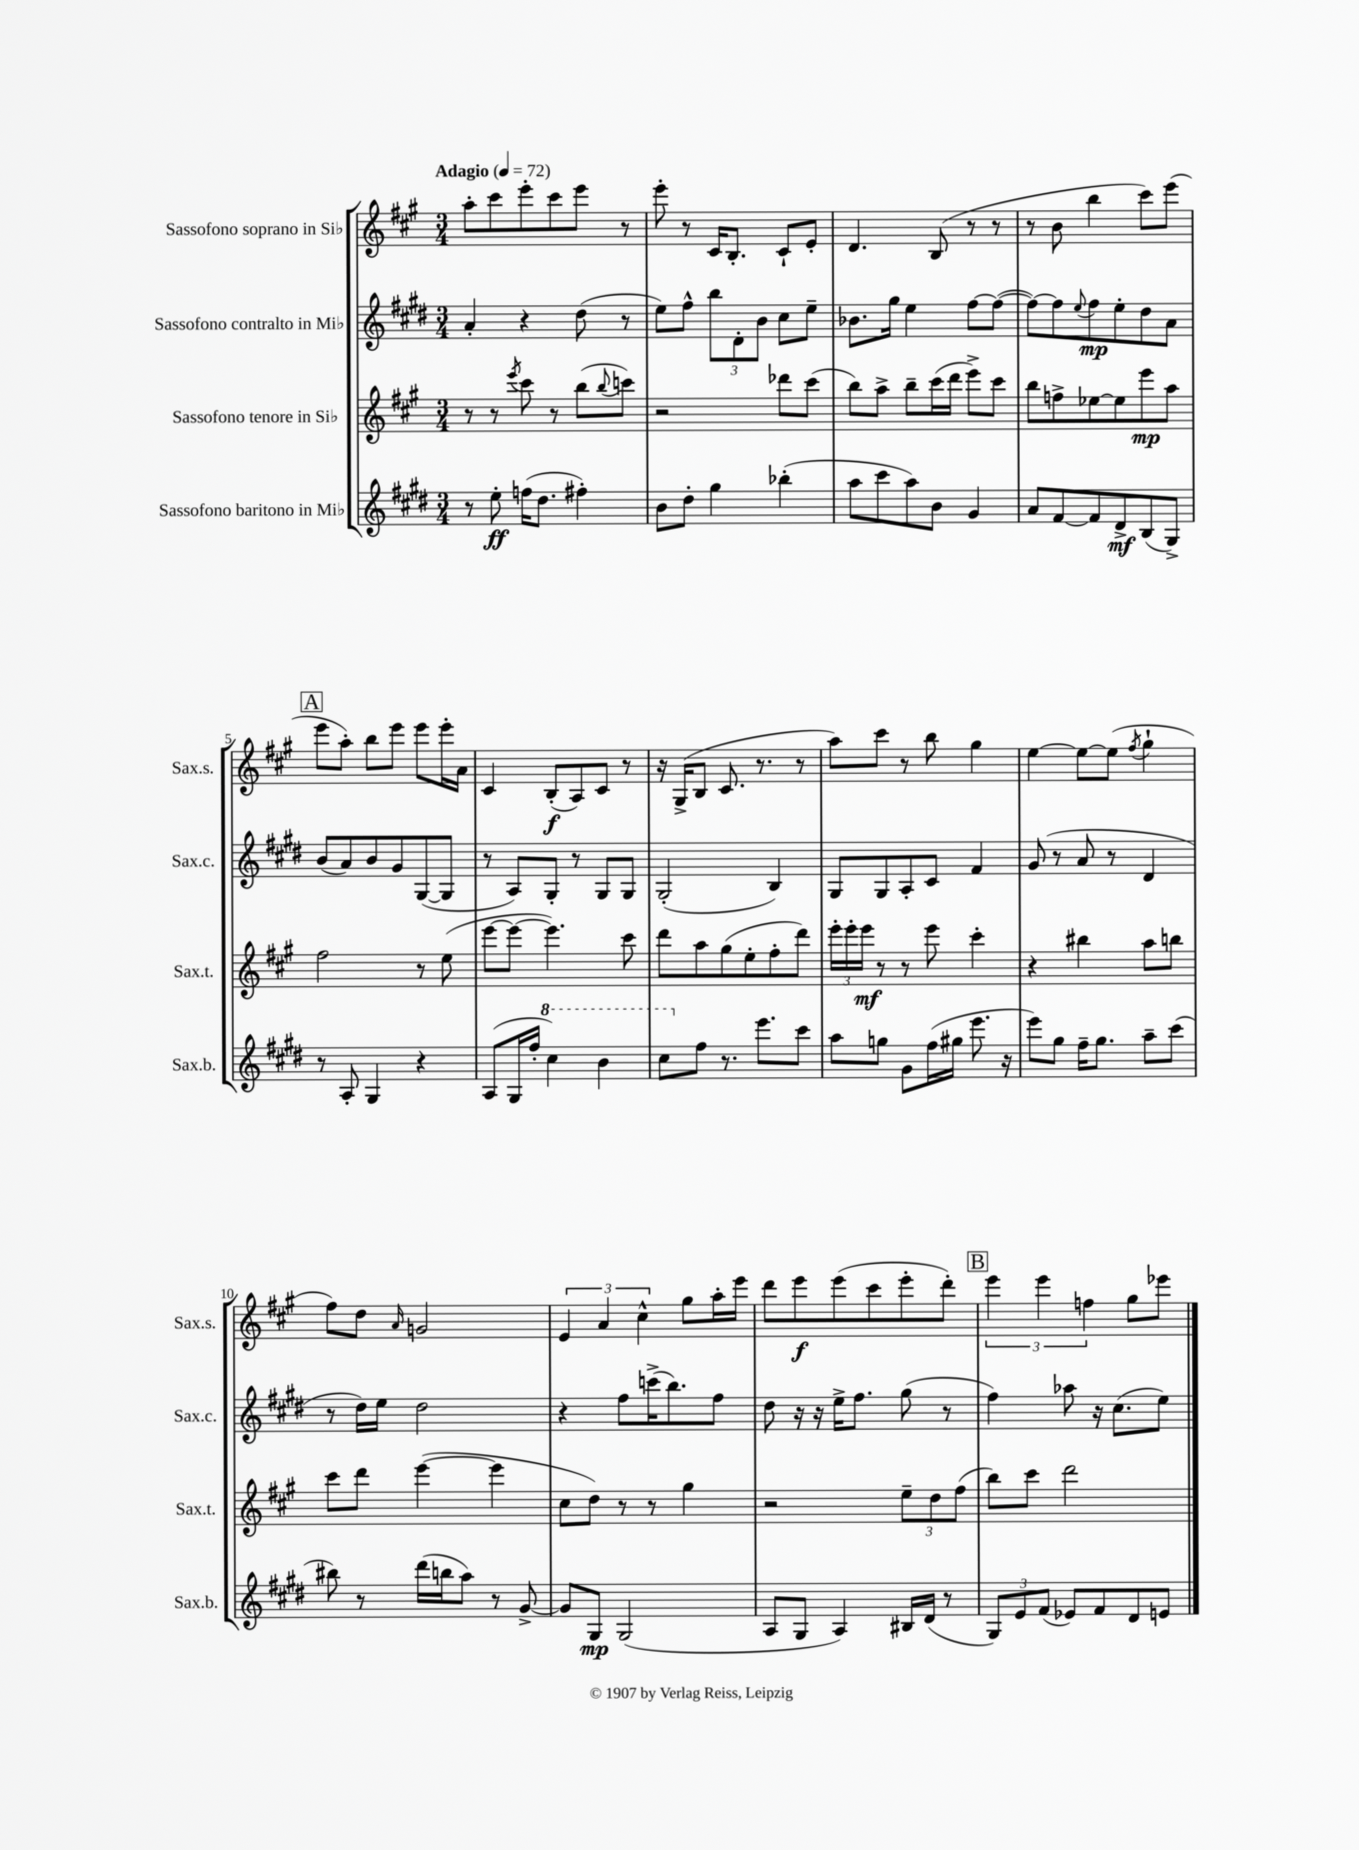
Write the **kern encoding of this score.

**kern	**dynam	**kern	**dynam	**kern	**dynam	**kern	**dynam
*part4	*part4	*part3	*part3	*part2	*part2	*part1	*part1
*staff4	*staff4	*staff3	*staff3	*staff2	*staff2	*staff1	*staff1
*I"Sassofono baritono in Mi♭	*	*I"Sassofono tenore in Si♭	*	*I"Sassofono contralto in Mi♭	*	*I"Sassofono soprano in Si♭	*
*I'Sax.b.	*	*I'Sax.t.	*	*I'Sax.c.	*	*I'Sax.s.	*
*clefG2	*	*clefG2	*	*clefG2	*	*clefG2	*
*k[f#c#g#d#]	*	*k[f#c#g#]	*	*k[f#c#g#d#]	*	*k[f#c#g#]	*
*M3/4	*	*M3/4	*	*M3/4	*	*M3/4	*
*MM72	*	*MM72	*	*MM72	*	*MM72	*
=1	=1	=1	=1	=1	=1	=1	=1
!	!	!	!	!	!	!LO:TX:a:B:t=Adagio	!
8r	.	8r	.	4a'/	.	8aa'\L	.
8ee'\	ff	8r	.	.	.	8ccc#\	.
.	.	8qeee/	.	.	.	.	.
(16ffn\KL	.	8ccc#\	.	4r	.	8eee'\	.
8.dd#\J	.	.	.	.	.	.	.
.	.	8r	.	.	.	8ccc#\	.
4ff#X'\)	.	(8bb\L	.	(8dd#\	.	8eee\J	.
.	.	8qqbb/	.	.	.	.	.
.	.	8cccn\J)	.	8r	.	8r	.
=2	=2	=2	=2	=2	=2	=2	=2
8b\L	.	2r	.	8ee\L)	.	8eee'\	.
8dd#'\J	.	.	.	8ff#^^\J	.	8r	.
4gg#\	.	.	.	12bb\L	.	16c#/KL	.
.	.	.	.	.	.	8.B'/J	.
.	.	.	.	12d#'\	.	.	.
.	.	.	.	12b\J	.	.	.
(4bb-X'\	.	8ddd-X\L	.	8cc#\L	.	8c#`/L	.
.	.	(8ccc#\J	.	8ee~\J	.	8e'/J	.
=3	=3	=3	=3	=3	=3	=3	=3
8aa\L	.	8bb\L)	.	8.b-X\L	.	4.d/	.
8ccc#\	.	8aa^\J	.	.	.	.	.
.	.	.	.	16gg#\Jk	.	.	.
8aa\)	.	8bb~\L	.	4ee\	.	.	.
8b\J	.	(16ccc#\L	.	.	.	(8B/	.
.	.	16ddd\JJ	.	.	.	.	.
4g#/	.	8eee^\L)	.	[8ff#\L	.	8r	.
.	.	8ccc#\J	.	(8ff#\J_	.	8r	.
=4	=4	=4	=4	=4	=4	=4	=4
8a/L	.	8bb\L	.	8ff#\L_)	.	8r	.
[8f#/	.	8ffn^\	.	8ff#\]	.	8b\	.
.	.	.	.	8qqee/	.	.	.
8f#/]	.	[8ee-X\	.	8ff#\	mp	4bb\	.
8d#^/	mf	8ee-\]	.	8ee'\	.	.	.
(8B/	.	8eee\	mp	8dd#\	.	8ccc#\L)	.
8G#^/J)	.	8aa\J	.	8a\J	.	(8eee\J	.
!!LO:LB:g=z
!!LO:REH:place=s1:t=A
=5	=5	=5	=5	=5	=5	=5	=5
8r	.	2ff#\	.	(8b/L	.	8eee\L	.
8A'/	.	.	.	8a/)	.	8aa'\J)	.
4G#/	.	.	.	8b/	.	8bb\L	.
.	.	.	.	8g#/	.	8eee\J	.
4r	.	8r	.	([8G#/	.	8eee\L	.
.	.	(8ee\	.	8G#/J]	.	16eee'\L	.
.	.	.	.	.	.	16a\JJ	.
=6	=6	=6	=6	=6	=6	=6	=6
(8A/L	.	[8eee\L	.	8r	.	4c#/	.
16G#/L	.	8eee\J_	.	8A/L)	.	.	.
16ff#'/JJ	.	.	.	.	.	.	.
*8va	*	*	*	*	*	*	*
4ccc#\)	.	4.eee\])	.	8G#'/J	.	(8B'/L	f
.	.	.	.	8r	.	8A/)	.
4bb\	.	.	.	8G#/L	.	8c#/J	.
.	.	8ccc#\	.	8G#/J	.	8r	.
=7	=7	=7	=7	=7	=7	=7	=7
8ccc#\L	.	8ddd\L	.	(2G#'/	.	16r	.
.	.	.	.	.	.	(16G#^/KL	.
*X8va	*	*	*	*	*	*	*
8ff#\J	.	8aa\	.	.	.	8B/J	.
8.r	.	(8gg#\	.	.	.	8.c#/	.
.	.	8ee'\	.	.	.	.	.
8.eee\L	.	.	.	.	.	8.r	.
.	.	8ff#'\	.	4B/)	.	.	.
8ccc#\J	.	8ddd\J)	.	.	.	8r	.
=8	=8	=8	=8	=8	=8	=8	=8
8aa\L	.	24eee'\LL	.	8G#/L	.	8aa\L)	.
.	.	24eee'\	.	.	.	.	.
.	.	24eee\JJ	mf	.	.	.	.
8ggn\J	.	8r	.	8G#/	.	8ccc#\J	.
8g#\L	.	8r	.	8A'/	.	8r	.
(16ff#\L	.	8eee\	.	8c#/J	.	8bb\	.
16gg#X\JJ	.	.	.	.	.	.	.
8.eee\	.	4ccc#'\	.	4f#/	.	4gg#\	.
16r	.	.	.	.	.	.	.
=9	=9	=9	=9	=9	=9	=9	=9
8eee\L)	.	4r	.	(8g#/	.	[4ee\	.
8gg#\J	.	.	.	8r	.	.	.
16ff#~\KL	.	4bb#X\	.	8a/	.	8ee\L_	.
8.gg#\J	.	.	.	.	.	.	.
.	.	.	.	8r	.	(8ee\J]	.
.	.	.	.	.	.	8qff#/	.
8aa~\L	.	8aa\L	.	4d#/	.	4gg#`\	.
(8ccc#\J	.	8bbn\J	.	.	.	.	.
!!LO:LB:g=z
=10	=10	=10	=10	=10	=10	=10	=10
8bb#X\)	.	8ccc#\L	.	8r	.	8ff#\L)	.
8r	.	8ddd\J	.	16dd#\LL)	.	8dd\J	.
.	.	.	.	16ee\JJ	.	.	.
.	.	.	.	.	.	16qqa/	.
(16ddd#\LL	.	([4eee\	.	2dd#\	.	2gn/	.
16bbn\J	.	.	.	.	.	.	.
8aa\J)	.	.	.	.	.	.	.
8r	.	4eee\]	.	.	.	.	.
[8g#^/	.	.	.	.	.	.	.
=11	=11	=11	=11	=11	=11	=11	=11
8g#/L]	.	8cc#\L	.	4r	.	6e/	.
8G#/J	mp	8dd\J)	.	.	.	.	.
.	.	.	.	.	.	6a/	.
(2G#/	.	8r	.	8ff#\L	.	.	.
.	.	.	.	.	.	6cc#^^\	.
.	.	8r	.	(16cccn^\K	.	.	.
.	.	.	.	8.bb\)	.	.	.
.	.	4gg#\	.	.	.	8gg#\L	.
.	.	.	.	8ff#\J	.	16aa'\L	.
.	.	.	.	.	.	16eee\JJ	.
=12	=12	=12	=12	=12	=12	=12	=12
8A/L	.	2r	.	8dd#\	.	8ddd\L	.
8G#/J	.	.	.	16r	.	8eee\	f
.	.	.	.	16r	.	.	.
4A/)	.	.	.	16ee^\KL	.	(8eee\	.
.	.	.	.	8.ff#\J	.	.	.
.	.	.	.	.	.	8ccc#\	.
16B#X/LL	.	12ee~\L	.	(8gg#\	.	8eee'\	.
(16d#/JJ	.	.	.	.	.	.	.
.	.	12dd\	.	.	.	.	.
8r	.	.	.	8r	.	8ddd'\J)	.
.	.	(12ff#\J	.	.	.	.	.
!!LO:REH:place=s1:t=B
=13	=13	=13	=13	=13	=13	=13	=13
12G#/L)	.	8bb\L)	.	4ff#\)	.	6eee\	.
12e/	.	.	.	.	.	.	.
.	.	8ccc#\J	.	.	.	.	.
(12f#/J	.	.	.	.	.	6eee\	.
8e-X/L)	.	2ddd\	.	8aa-X\	.	.	.
.	.	.	.	.	.	6ffn\	.
8f#/	.	.	.	16r	.	.	.
.	.	.	.	(8.cc#\L	.	.	.
8d#/	.	.	.	.	.	8gg#\L	.
8en/J	.	.	.	8ee\J)	.	8eee-X\J	.
==	==	==	==	==	==	==	==
*-	*-	*-	*-	*-	*-	*-	*-
